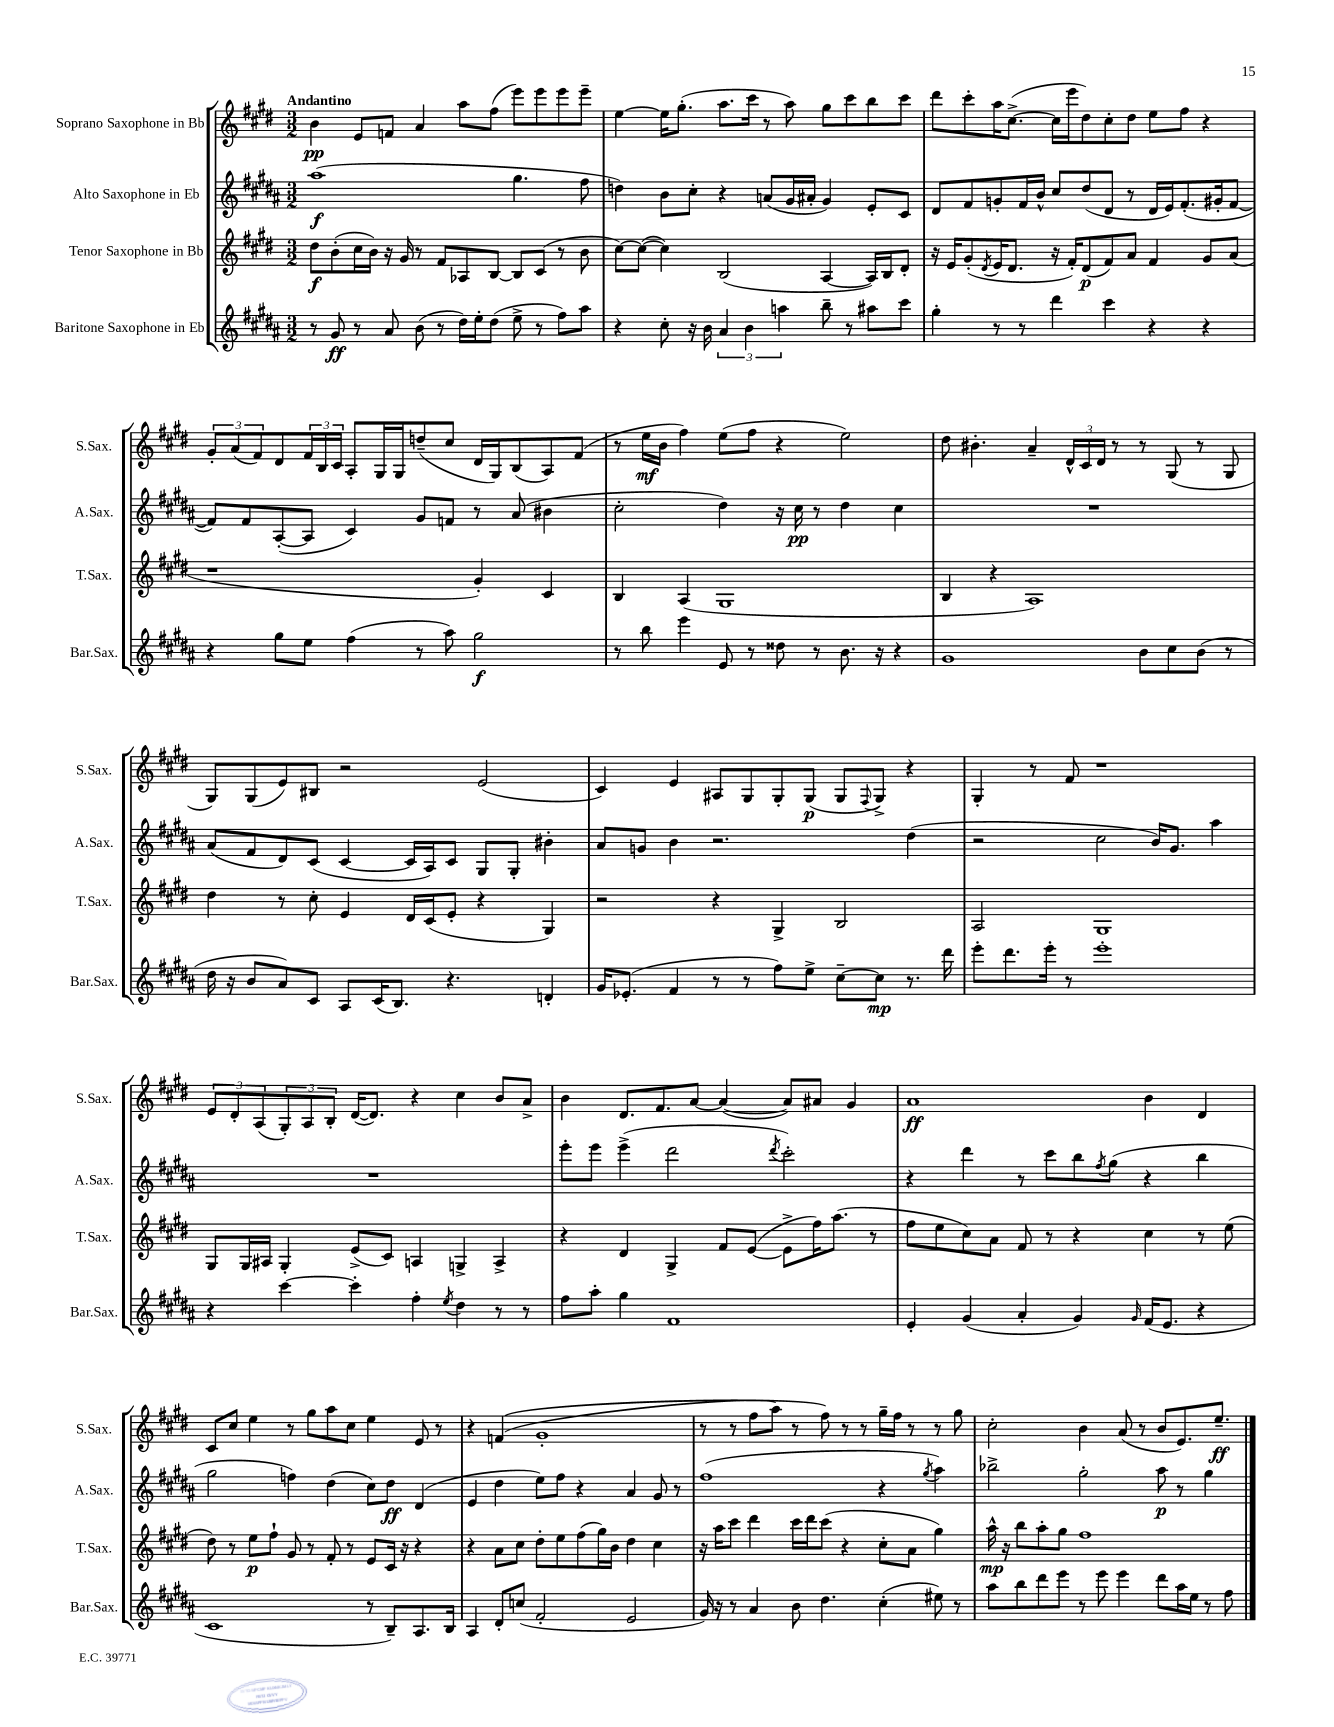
<<
\new StaffGroup <<
\new Staff = "s0" \with { instrumentName = "Soprano Saxophone in Bb" shortInstrumentName = "S.Sax." } {
    \clef treble \key e \major \numericTimeSignature \time 3/2 \tempo "Andantino"
    b'4\pp e'8 f'8 a'4 a''8 fis''8( e'''8) e'''8 e'''8 e'''8-- |
    e''4~ e''16 gis''8.-.( a''8. cis'''16 r8 a''8) gis''8 cis'''8 b''8 cis'''8 |
    dis'''8 cis'''8-. a''16 cis''8.~->( cis''16 e'''16 dis''8) cis''8-. dis''8 e''8 fis''8 r4 |
    \tuplet 3/2 { gis'8-. a'8( fis'8) } dis'8 \tuplet 3/2 { fis'16 b16 cis'16 } a8-. gis16 gis16 d''8--( cis''8 dis'16 gis16) b8( a8) fis'8( |
    r8 e''16\mf b'16 fis''4) e''8( fis''8 r4 e''2) |
    dis''8 bis'4.-. a'4-- \tuplet 3/2 { dis'16-^ cis'16 dis'16 } r8 r8 gis8( r8 gis8 |
    gis8) gis8( e'8) bis8 r2 e'2( |
    cis'4) e'4 ais8 gis8 gis8-. gis8\p( gis8 \appoggiatura { fis8 } gis8->) r4 |
    gis4-. r8 fis'8 r1 |
    \tuplet 3/2 { e'8 dis'8-. a8( } \tuplet 3/2 { gis8-.) a8 b8-. } dis'16~( dis'8.) r4 cis''4 b'8 a'8-> |
    b'4 dis'8. fis'8. a'8~ a'4~( a'8) ais'8 gis'4 |
    a'1\ff b'4 dis'4 |
    cis'8 cis''8 e''4 r8 gis''8 a''8 cis''8 e''4 e'8 r8 |
    r4 f'4(\( gis'1-. |
    r8 r8 fis''8 a''8) r8 fis''8\) r8 r8 gis''16-- fis''16 r8 r8 gis''8 |
    cis''2-. b'4 a'8( r8 b'8 e'8.) e''8.--\ff \bar "|." |
}
\new Staff = "s1" \with { instrumentName = "Alto Saxophone in Eb" shortInstrumentName = "A.Sax." } {
    \clef treble \key b \major \numericTimeSignature \time 3/2
    ais''1\f( gis''4. fis''8 |
    d''4) b'8 cis''8-. r4 a'8( gis'16 ais'16-. gis'4) e'8-. cis'8 |
    dis'8 fis'8 g'8-. fis'16 b'16-^ cis''8 dis''8( dis'8 r8 dis'16 e'16) fis'8.-.( gis'16-. fis'8~ |
    fis'8) fis'8 ais8~-.( ais8 cis'4) gis'8 f'8 r8 ais'8( bis'4 |
    cis''2-. dis''4) r16 cis''16\pp r8 dis''4 cis''4 |
    R1. |
    ais'8( fis'8 dis'8) cis'8( cis'4~ cis'16 ais16) cis'8 gis8 gis8-. bis'4-. |
    ais'8 g'8 b'4 r2. dis''4( |
    r2 cis''2 b'16) gis'8. ais''4 |
    R1. |
    e'''8-. e'''8 e'''4->( dis'''2 \acciaccatura { dis'''8 } cis'''2-.) |
    r4 dis'''4 r8 cis'''8 b''8 \acciaccatura { fis''8 } gis''8( r4 b''4 |
    gis''2 f''4) dis''4( cis''8) dis''8\ff dis'4( |
    e'4 dis''4 e''8) fis''8 r4 ais'4 gis'8 r8 |
    fis''1( r4 \acciaccatura { gis''8 } ais''4) |
    bes''2-> gis''2-. ais''8\p r8 gis''4 \bar "|." |
}
\new Staff = "s2" \with { instrumentName = "Tenor Saxophone in Bb" shortInstrumentName = "T.Sax." } {
    \clef treble \key e \major \numericTimeSignature \time 3/2
    dis''8\f b'8-.( cis''16 b'16) r16 gis'16 r8 fis'8 aes8 b8~ b8 cis'8( r8 b'8 |
    cis''8~) cis''8~( cis''4) b2( a4~ a16) b16 dis'8-. |
    r16 e'16 gis'8-.( \acciaccatura { dis'8 } e'16 dis'8. r16 fis'16-.) dis'8\p( fis'8) a'8 fis'4 gis'8 a'8( |
    r1 gis'4-.) cis'4 |
    b4 a4( gis1 |
    b4 r4 a1) |
    dis''4 r8 cis''8-. e'4 dis'16 cis'16( e'8-. r4 gis4) |
    r2 r4 gis4-> b2 |
    a2 gis1 |
    gis8 gis16 ais16 gis4-. e'8->( cis'8) a4 g4-> a4-> |
    r4 dis'4 gis4-> fis'8 e'8~( e'8-> fis''16) a''8.( r8 |
    fis''8 e''8 cis''8) a'8 fis'8 r8 r4 cis''4 r8 e''8( |
    dis''8) r8 e''8\p fis''8-! gis'8 r8 fis'8-. r8 e'8 cis'16 r16 r4 |
    r4 a'8 cis''8 dis''8-. e''8 fis''8( gis''16) b'16 dis''4 cis''4 |
    r16 a''16 cis'''8 dis'''4 cis'''16 dis'''16 cis'''8( r4 cis''8-. a'8 gis''4) |
    a''16-^\mp r16 b''8 a''8-. gis''8 fis''1 \bar "|." |
}
\new Staff = "s3" \with { instrumentName = "Baritone Saxophone in Eb" shortInstrumentName = "Bar.Sax." } {
    \clef treble \key b \major \numericTimeSignature \time 3/2
    r8 gis'8\ff r8 ais'8 b'8( r8 dis''16) e''16-. dis''8( e''8-> r8 fis''8) ais''8 |
    r4 cis''8-. r16 b'16 \tuplet 3/2 { ais'4 b'4 a''4 } b''8-- r8 ais''8 cis'''8 |
    gis''4-. r8 r8 dis'''4 cis'''4 r4 r4 |
    r4 gis''8 e''8 fis''4( r8 ais''8) gis''2\f |
    r8 b''8 e'''4 e'8 r8 disis''8 r8 b'8. r16 r4 |
    gis'1 b'8 cis''8 b'8( r8 |
    dis''16 r16 b'8 ais'8) cis'8 ais8 cis'16( b8.) r4. d'4-. |
    gis'16 ees'8.-.( fis'4 r8 r8 fis''8) e''8-> cis''8~-- cis''8\mp r8. dis'''16 |
    e'''8-. dis'''8. e'''16-. r8 e'''1-. |
    r4 cis'''4~ cis'''4-. fis''4-. \acciaccatura { e''8 } dis''4 r8 r8 |
    fis''8 ais''8-. gis''4 fis'1 |
    e'4-. gis'4( ais'4-. gis'4) \grace { gis'16 } fis'16( e'8. r4 |
    cis'1 r8 b8--) ais8. b16 |
    ais4 dis'8-. c''8( fis'2-. e'2 |
    gis'16) r16 r8 ais'4 b'8 dis''4. cis''4-.( eis''8) r8 |
    ais''8 b''8 dis'''8 e'''8 r8 e'''8 e'''4 dis'''8 ais''16 e''16 r8 fis''8 \bar "|." |
}
>>
>>
\layout { \context { \Score \remove "Bar_number_engraver" } }
